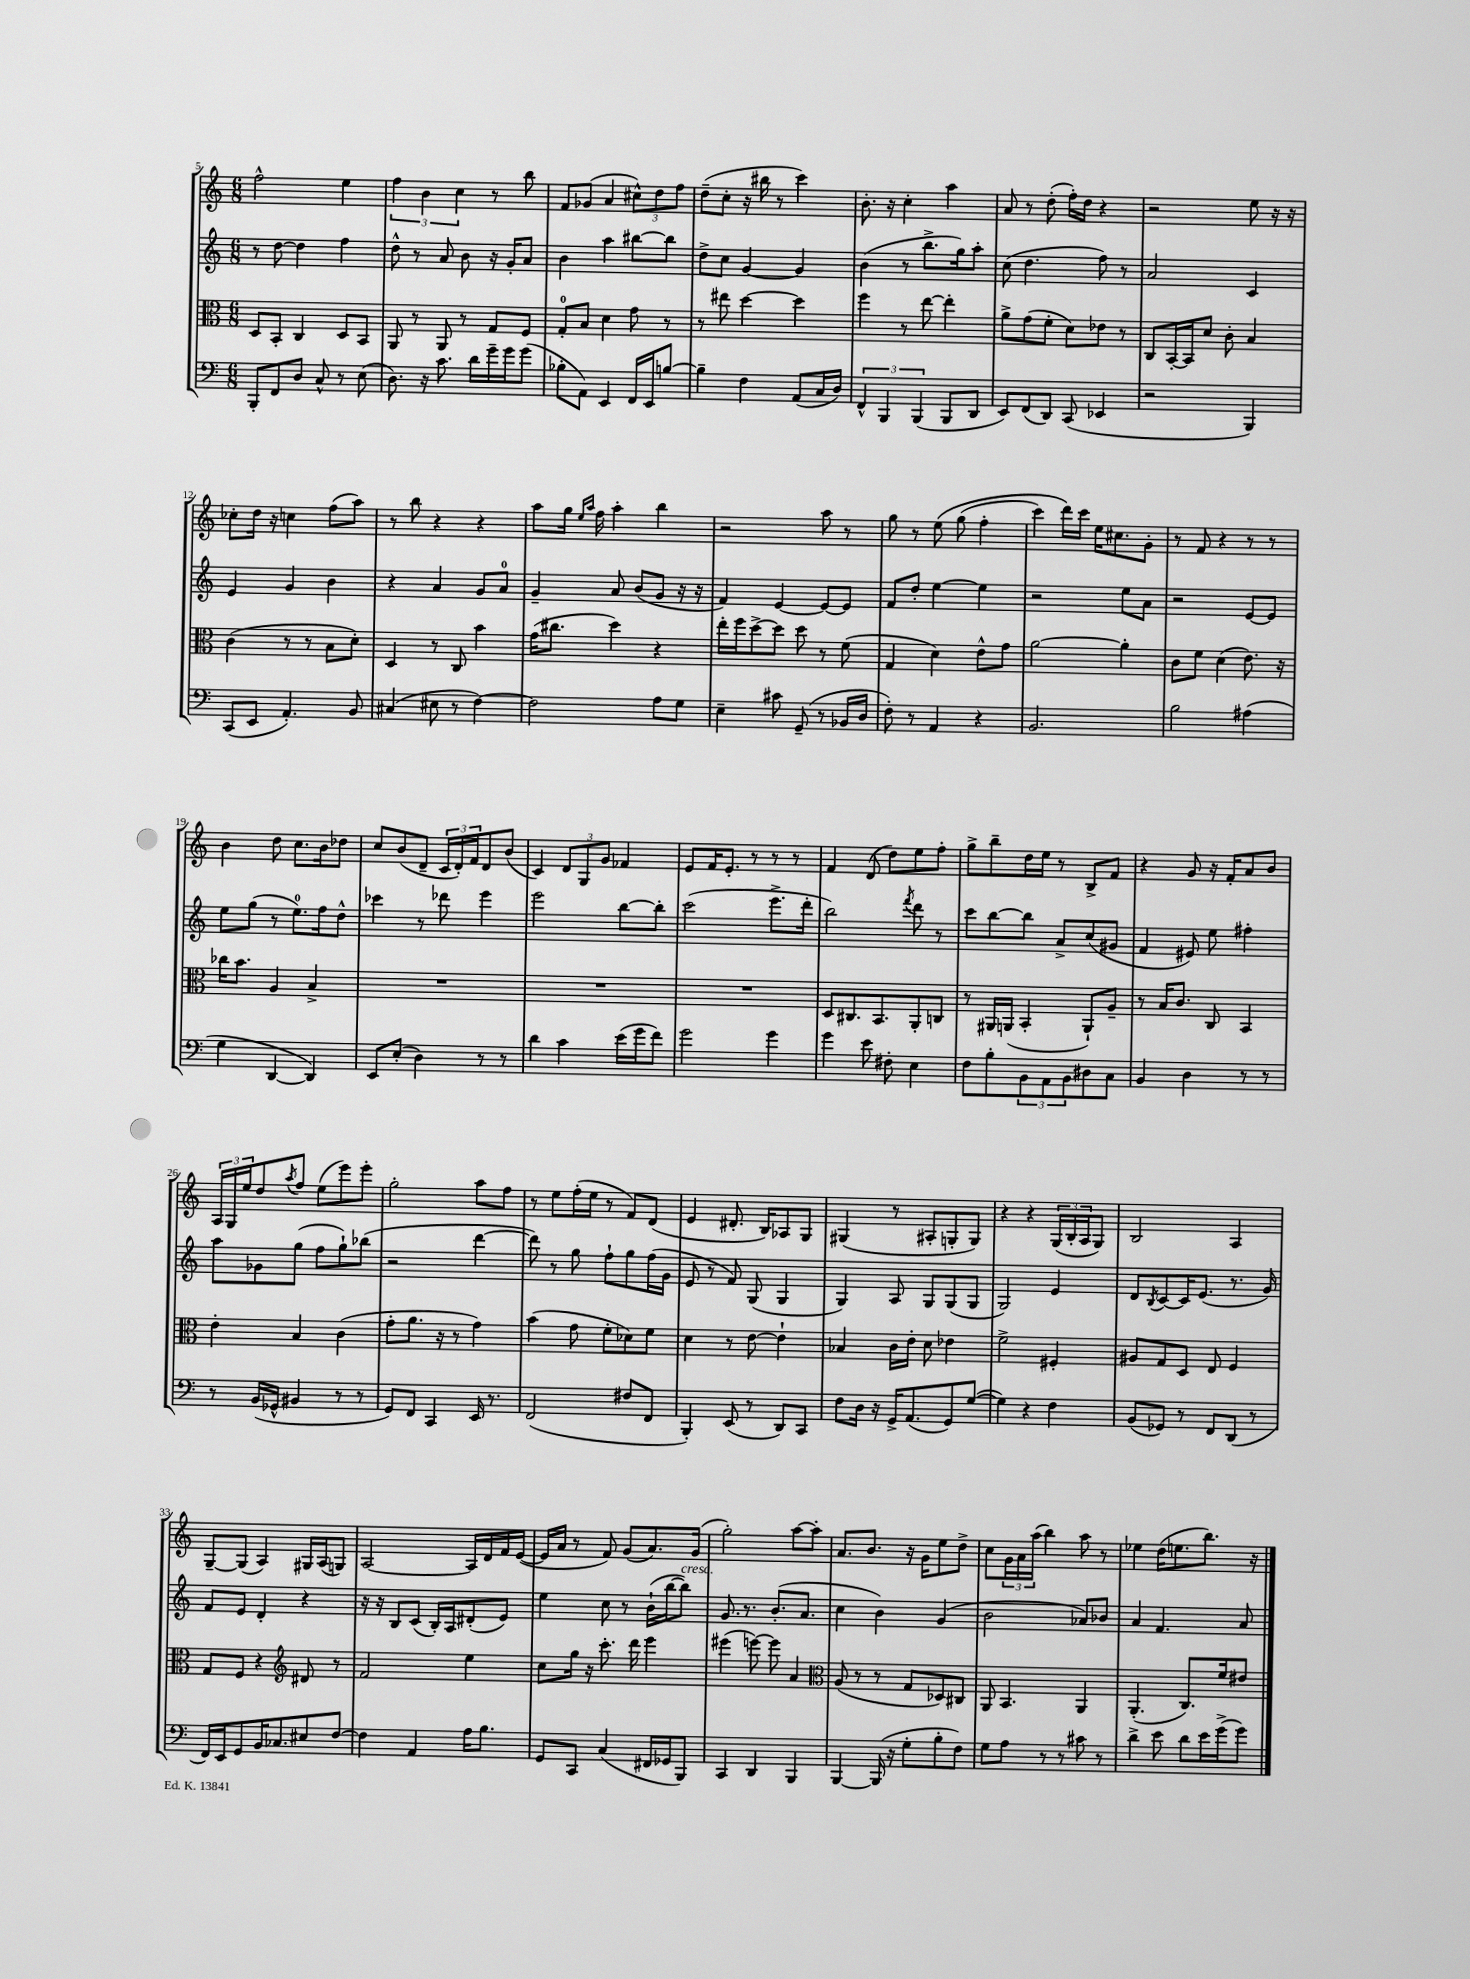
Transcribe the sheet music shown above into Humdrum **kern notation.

**kern	**kern	**kern	**kern
*staff4	*staff3	*staff2	*staff1
*clefF4	*clefC3	*clefG2	*clefG2
*k[]	*k[]	*k[]	*k[]
*M6/8	*M6/8	*M6/8	*M6/8
8BBB'	8D	8r	2ff^^
8FF	8BB'	[8dd	.
8D	4C	4dd]	.
8C^^	.	.	.
8r	8D	4ff	4ee
(8E	8BB	.	.
=	=	=	=
8.D)	8AA	8dd^^	6ff
.	8r	8r	.
.	.	.	6b
16r	.	.	.
8.c	8AA	8a	.
.	.	.	6cc
.	8r	8b	.
16d	.	.	.
16g~	8G	16r	8r
16g	.	16g'	.
(8g	8F	8a	8bb
=	=	=	=
8B-'	8G'	4b	8f
8AA)	8B	.	(8g-
4EE	4d	4aa	4a
16FF	8g	[8bb#	12cc#^^)
16EE	.	.	.
.	.	.	12dd
[8B	8r	8bb#]	.
.	.	.	12ff
=	=	=	=
4B~]	8r	8dd^	(8dd~
.	8ee#	8cc	8cc'
4F	[4dd	[4g	16r
.	.	.	16bb#
.	.	.	8r
(8AA	4dd]	4g]	4ccc)
16C	.	.	.
16D)	.	.	.
=	=	=	=
6FF^^	4ff	(4b	8.b'
6BBB	.	.	.
.	.	.	16r
.	8r	8r	4cc'
(6BBB	.	.	.
.	[8ee	8.bb^	.
8BBB	4ee']	.	4aa
.	.	16gg)	.
8DD	.	8aa'	.
=	=	=	=
8EE)	8a^	(8cc	8a
(8FF	(8g	4.dd	8r
8DD)	8f'	.	(8dd'
(8CC	8d)	.	16ff')
.	.	.	16dd
4EE-	8e-	8ff)	4r
.	8r	8r	.
=	=	=	=
2r	8C	2a	2r
.	[16BB'	.	.
.	16BB]	.	.
.	8d	.	.
.	8c'	.	.
4BBB)	4B	4c	8ee
.	.	.	16r
.	.	.	16r
=	=	=	=
(8CC	(4c	4e	8cc-'
8EE	.	.	16dd
.	.	.	16r
4.AA')	8r	4g	4cc
.	8r	.	.
.	8B	4b	(8ff
8BB	8d')	.	8aa)
=	=	=	=
(4C#	4D	4r	8r
.	.	.	8bb
8E#	8r	4a	4r
8r	8C	.	.
[4F)	4b	8g	4r
.	.	8a	.
=	=	=	=
2F]	(16g	4g~	8aa
.	8.cc#	.	.
.	.	.	16gg
.	.	.	16qqee
.	.	.	16qqaa
.	.	.	16ff
.	4dd)	8a	4aa'
.	.	(8b	.
8A	4r	8g	4bb
8G	.	16r	.
.	.	16r	.
=	=	=	=
4E~	16ee'	4f)	2r
.	16ff	.	.
.	[8dd^	.	.
8c#	8dd]	[4e	.
(8GG~	8dd	.	.
8r	8r	8e_	8aa
16BB-	(8f	8e]	8r
16D	.	.	.
=	=	=	=
8F')	4G	8f	8gg
8r	.	8dd'	8r
4AA	4d)	[4ee	&(8ee
.	.	.	(8gg
4r	8e^^	4ee]	4ff'
.	8g	.	.
=	=	=	=
2.BB	[2a	2r	4ccc)
.	.	.	16ddd&)
.	.	.	16ccc
.	.	.	16ee
.	.	.	8.cc#
.	4a']	8ee	.
.	.	8a	8g'
=	=	=	=
2B	8c	2r	8r
.	8f	.	8f
.	(4d	.	4r
(4A#	8.e)	[8e	8r
.	.	8e]	8r
.	16r	.	.
=	=	=	=
4G	16cc-	8ee	4b
.	8.b	.	.
.	.	(8gg	.
[4DD	4A	8r	8dd
.	.	8.ee)	8.cc
4DD])	4B^	.	.
.	.	16ff	16b
.	.	8dd^^	8dd-
=	=	=	=
8EE	2.r	4ccc-	8cc
(8E'	.	.	(8b
4D)	.	8r	8d~
.	.	8ddd-	24c
.	.	.	24d')
.	.	.	24f
8r	.	4eee	8d
8r	.	.	(8b
=	=	=	=
4d	2.r	2eee	4c)
4c	.	.	12d
.	.	.	12G
.	.	.	12g
(16e	.	[8bb	4f-
16g	.	.	.
8f)	.	8bb']	.
=	=	=	=
2g	2.r	(2ccc	8e
.	.	.	16f
.	.	.	8.e'
.	.	.	8r
4g	.	8.eee^	8r
.	.	.	8r
.	.	16ddd'	.
=	=	=	=
4g	8D	2bb)	4f
.	8.C#	.	.
8e	.	.	(8d
.	8.BB	.	.
8F#'	.	.	8dd)
.	.	8qfff	.
4E	8AA'	8ddd	8ee
.	8C	8r	8ff'
=	=	=	=
8F	8r	8ccc	8gg^
8B'	16AA#	[8bb	8bb~
.	(16AA	.	.
12BB	4BB'	8bb]	16dd
.	.	.	16ee
12AA	.	.	.
.	.	8a^	8r
12BB	.	.	.
8D#	8AA`)	(8cc	8B^
8C	8A~	8g#	8f
=	=	=	=
4BB	8r	4f	4r
.	16B	.	.
.	8.c	.	.
4D	.	8e#)	8g
.	8C	8ee	16r
.	.	.	16f'
8r	4BB	4ff#'	8a
8r	.	.	8b
=	=	=	=
8r	4e'	8aa	24A
.	.	.	24G
.	.	.	24ee
(16BB	.	8g-	8dd
16GG-^^	.	.	.
.	.	.	8qaa
4BB#	4B	(8gg	8ff
.	.	8ff	(8ee
8r	(4c	8gg`)	8eee)
8r	.	(8bb-	8eee'
=	=	=	=
8GG)	8g'	2r	2gg'
8FF	8.a	.	.
4CC	.	.	.
.	16r	.	.
.	8r	.	.
16EE	4g)	[4ddd	8aa
8.r	.	.	.
.	.	.	8ff
=	=	=	=
(2FF	(4b	8ddd])	8r
.	.	8r	8ee
.	8g	8gg	(16ff'
.	.	.	16ee
.	8f'	8ff`	8r
8F#	8d-)	8gg	8f)
8FF	8f	(16ff	(8d
.	.	16g	.
=	=	=	=
4BBB')	4d	8e	4e
.	.	8r	.
(8EE	8r	8f)	8.d#'
8r	[8e	(8G	.
.	.	.	16B)
8DD)	4e`]	4G	8A-
8CC	.	.	8G
=	=	=	=
8F	4B-	4G)	(4G#
16D	.	.	.
16r	.	.	.
16GG^	16c	8A	8r
(8.AA	16e'	.	.
.	8d	8G	8A#'
8GG)	4e-	(8G	8G'
([8G	.	8G	8G)
=	=	=	=
4G])	2f^	2G)	4r
4r	.	.	4r
4F	4F#'	4e	(24G
.	.	.	24B'
.	.	.	24A
.	.	.	8G)
=	=	=	=
(8BB	8A#	8d	2B
.	.	8qB	.
8GG-)	8G	[8c	.
8r	8D	16c]	.
.	.	(8.e	.
8FF	8E	.	.
(8DD	4F	8.r	4A
8r	.	.	.
.	.	16g)	.
=	=	=	=
16FF)	8G	8f	[8G~
16EE	.	.	.
8GG	8F	8e	(8G]
16BB	4r	4d'	4A)
8.C-	.	.	.
*	*clefG2	*	*
8E#	8d#	4r	16G#
.	.	.	(16A
[8F	8r	.	8G)
=	=	=	=
4F]	2f	16r	[2A
.	.	16r	.
.	.	8B	.
4AA	.	(8c	.
.	.	16B')	.
.	.	16A	.
16A	4ee	(8d#'	16A]
8.B	.	.	16d
.	.	8e)	16f
.	.	.	([16e
=	=	=	=
8GG	8cc	4ee	16e]
.	.	.	16a
8CC	16gg	.	8r
.	16r	.	.
(4C	8.ccc'	8cc	8f)
.	.	8r	(8g
.	16ddd	.	.
16FF#	4eee	(16b`	8.a)
16GG-	.	[16bb	.
8BBB)	.	8bb])	.
.	.	.	(16g
=	=	=	=
4CC	(4eee#	8.g	2gg')
.	.	8.r	.
4DD	[8eee)	.	.
.	8eee]	(8.b'	.
4BBB	4a	.	[8aa
.	.	8.a	.
.	.	.	8aa']
=	=	=	=
*	*clefC3	*	*
[4BBB	(8A	4cc	8.a
.	8r	.	.
.	.	.	8.b
(16BBB]	8r	4b)	.
16r	.	.	.
8G'	8G	.	16r
.	.	.	16g
8B'	8D-)	(4g	8ee
8F)	8C#	.	8dd^
=	=	=	=
8G	8AA	2b	8cc
8A	4.BB	.	24g
.	.	.	24a
.	.	.	(24aa
8r	.	.	4bb)
8r	.	.	.
8c#	4AA	8a-)	8aa
8r	.	8b-	8r
=	=	=	=
4d^	(4.AA'	4a	4ee-
8e	.	4.f	(16dd
.	.	.	8.ee
8d	8.C)	.	.
16e	.	.	8.bb)
(16g^	16f	.	.
8g)	8e#	8a	.
.	.	.	16r
==	==	==	==
*-	*-	*-	*-
